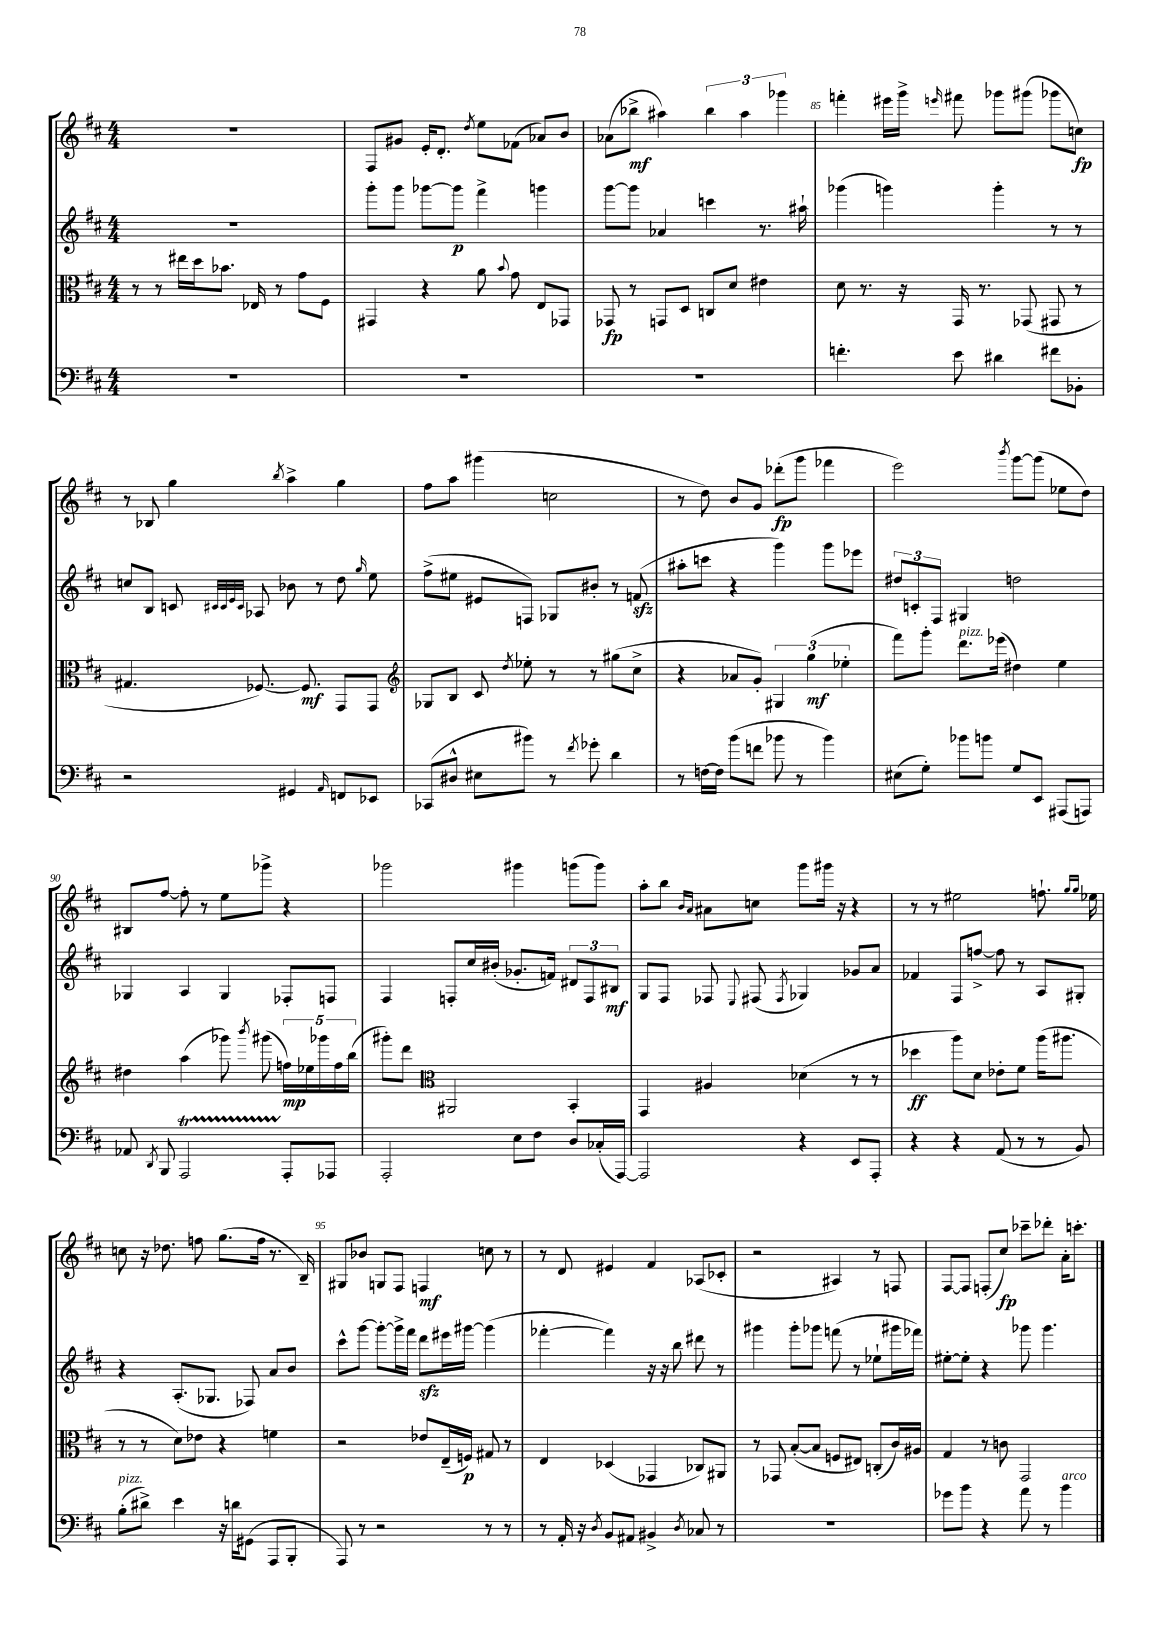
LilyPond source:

<<
\new StaffGroup <<
\new Staff = "s0" {
    \clef treble \key d \major \numericTimeSignature \time 4/4
    \autoBeamOff R1 |
    fis8[ gis'8] e'16[-. d'8.]-. \acciaccatura { d''8 } e''8[ fes'8]( aes'8[) b'8] |
    aes'8[( bes''8]->\mf ais''4) \tuplet 3/2 { bes''4 ais''4 ges'''4 } |
    f'''4-. eis'''16[ g'''16]-> \grace { e'''16 } fis'''8 ges'''8[ gis'''8]( ges'''8[ c''8]\fp) |
    r8 bes8 g''4 \acciaccatura { b''8 } a''4-> g''4 |
    fis''8[ a''8] gis'''4( c''2 |
    r8 d''8) b'8[ g'8] des'''8[-.\fp( g'''8] fes'''4 |
    e'''2) \acciaccatura { b'''8 } g'''8[~ g'''8]( ees''8[ d''8]) |
    bis8[ fis''8]~ fis''8-. r8 e''8[ ges'''8]-> r4 |
    ges'''2 gis'''4 g'''8[( g'''8]) |
    a''8[-. b''8] \grace { b'16[ a'16] } ais'8[ c''8] g'''8[ gis'''16] r16 r4 |
    r8 r8 eis''2 f''8.-! \grace { g''16[ g''16] } ees''16 |
    c''8 r16 des''8. f''8 g''8.[( f''16] r8. b16--) |
    gis8[ bes'8] g8[ fis8] f4\mf c''8 r8 |
    r8 d'8 eis'4 fis'4 aes8[( ces'8]-. |
    r2 ais4) r8 f8 |
    fis8[~ fis8] f8[-.( cis''8]\fp) ces'''8[-- des'''8]-. a'16[-. c'''8.]-. \bar "|." |
}
\new Staff = "s1" {
    \clef treble \key d \major \numericTimeSignature \time 4/4
    \autoBeamOff R1 |
    g'''8[-. g'''8] ges'''8[~ ges'''8]\p fis'''4-> g'''4 |
    g'''8[~ g'''8] aes'4 c'''4 r8. ais''16-! |
    ges'''4( g'''4) g'''4-. r8 r8 |
    c''8[ b8] c'8 \grace { cis'32[ cis'32 e'32 cis'32] } aes8 bes'8 r8 d''8 \grace { g''16 } e''8 |
    fis''8[->( eis''8] eis'8[ f8]) ges8[ bis'8]-. r8 f'8\sfz( |
    ais''8[-. c'''8] r4 g'''4) g'''8[ ees'''8] |
    \tuplet 3/2 { dis''8[ c'8-. fis8] } gis4 d''2 |
    ges4 a4 ges4 fes8[-. f8] |
    fis4 f8[-. cis''16 bis'16]-.( ges'8.[-. f'16]) \tuplet 3/2 { dis'8[ f8 bis8]\mf } |
    g8[ fis8] fes8 \appoggiatura { e8 } fis8( \acciaccatura { fis8 } ges4) ges'8[ a'8] |
    fes'4 fis8[ f''8]~-> f''8 r8 a8[ gis8]-. |
    r4 a8.[-.( ges8.] fes8) a'8[ b'8] |
    cis'''8[-^ g'''8]~ g'''8[~-. g'''16-> fis'''16] d'''8[\sfz eis'''16 gis'''16]~ gis'''4( |
    fes'''4~-. fes'''4) r16 r16 b''8 dis'''8 r8 |
    gis'''4 gis'''8[-. ges'''8] f'''8( r8 ees''8[-! gis'''16 fes'''16]) |
    eis''8[~-. eis''8]-. r4 ges'''8 ges'''4. \bar "|." |
}
\new Staff = "s2" {
    \clef alto \key d \major \numericTimeSignature \time 4/4
    \autoBeamOff r8 r8 eis''16[ d''16 bes'8.] ees16 r8 g'8[ fis8] |
    gis,4 r4 a'8 \appoggiatura { b'8 } g'8 e8[ ges,8] |
    ges,8\fp r8 g,8[ d8] c8[ d'8] eis'4 |
    d'8 r8. r16 g,16 r8. ges,8( gis,8 r8 |
    gis4. fes8.~) fes8.\mf g,8[ g,8] |
    \clef treble ges8[ b8] cis'8 \acciaccatura { d''8 } ees''8-. r8 r8 gis''8[( cis''8]-> |
    r4 aes'8[ g'8]-.) \tuplet 3/2 { gis4 g''4\mf( ees''4-. } |
    fis'''8[) g'''8]-. d'''8.[^\markup { \italic "pizz." } ees'''16]( dis''4) e''4 |
    dis''4 a''4( ges'''8) \acciaccatura { b'''8 } gis'''8( \tuplet 5/4 { f''16[\mp) ees''16 ges'''16 f''16 b''16]( } |
    gis'''8[-.) d'''8] \clef alto ais,2 b,4-. |
    g,4 ais4 des'4( r8 r8 |
    des''4\ff a''8[) d'8] ees'8[-. fis'8] a''16[( ais''8.] |
    r8 r8 d'8[) ees'8] r4 f'4 |
    r2 ees'8[ e16--( f16]\p) gis8 r8 |
    e4 des4( ges,4 ces8[) ais,8] |
    r8 ges,8 b8[~-.( b8] f8[ eis8]) c8[-.( cis'16) ais16] |
    g4 r8 c'8 g,2 \bar "|." |
}
\new Staff = "s3" {
    \clef bass \key d \major \numericTimeSignature \time 4/4
    \autoBeamOff R1 |
    R1 |
    R1 |
    f'4.-. e'8 dis'4 fis'8[ bes,8]-. |
    r2 gis,4 \grace { a,16 } f,8[ ees,8] |
    ces,8[( dis8]-^ eis8[ bis'8]) r8 \acciaccatura { fis'8 } ges'8-. d'4 |
    r8 f16[~ f16] b'8[( f'8] bes'8 r8 bes'4) |
    eis8[( g8]-.) bes'8[ b'8] g8[ e,8] ais,,8[( a,,8]) |
    aes,8 \acciaccatura { d,8 } b,,8 a,,2\startTrillSpan a,,8[-.\stopTrillSpan aes,,8] |
    a,,2-. e8[ fis8] d8[ ces16-.( a,,16]~) |
    a,,2 r4 e,8[ a,,8]-. |
    r4 r4 a,8( r8 r8 b,8) |
    b8[-.^\markup { \italic "pizz." }( dis'8]->) e'4 r16 d'16[ gis,8]( a,,8[ b,,8]-. |
    a,,8) r8 r2 r8 r8 |
    r8 a,16-. r16 \acciaccatura { d8 } b,8[ ais,8] bis,4-> \acciaccatura { d8 } ces8 r8 |
    R1 |
    ges'8[ b'8] r4 a'8 r8 b'4^\markup { \italic "arco" } \bar "|." |
}
>>
>>
\layout { \context { \Score currentBarNumber = #82 \override BarNumber.break-visibility = ##(#f #t #t) barNumberVisibility = #(every-nth-bar-number-visible 5) } }
